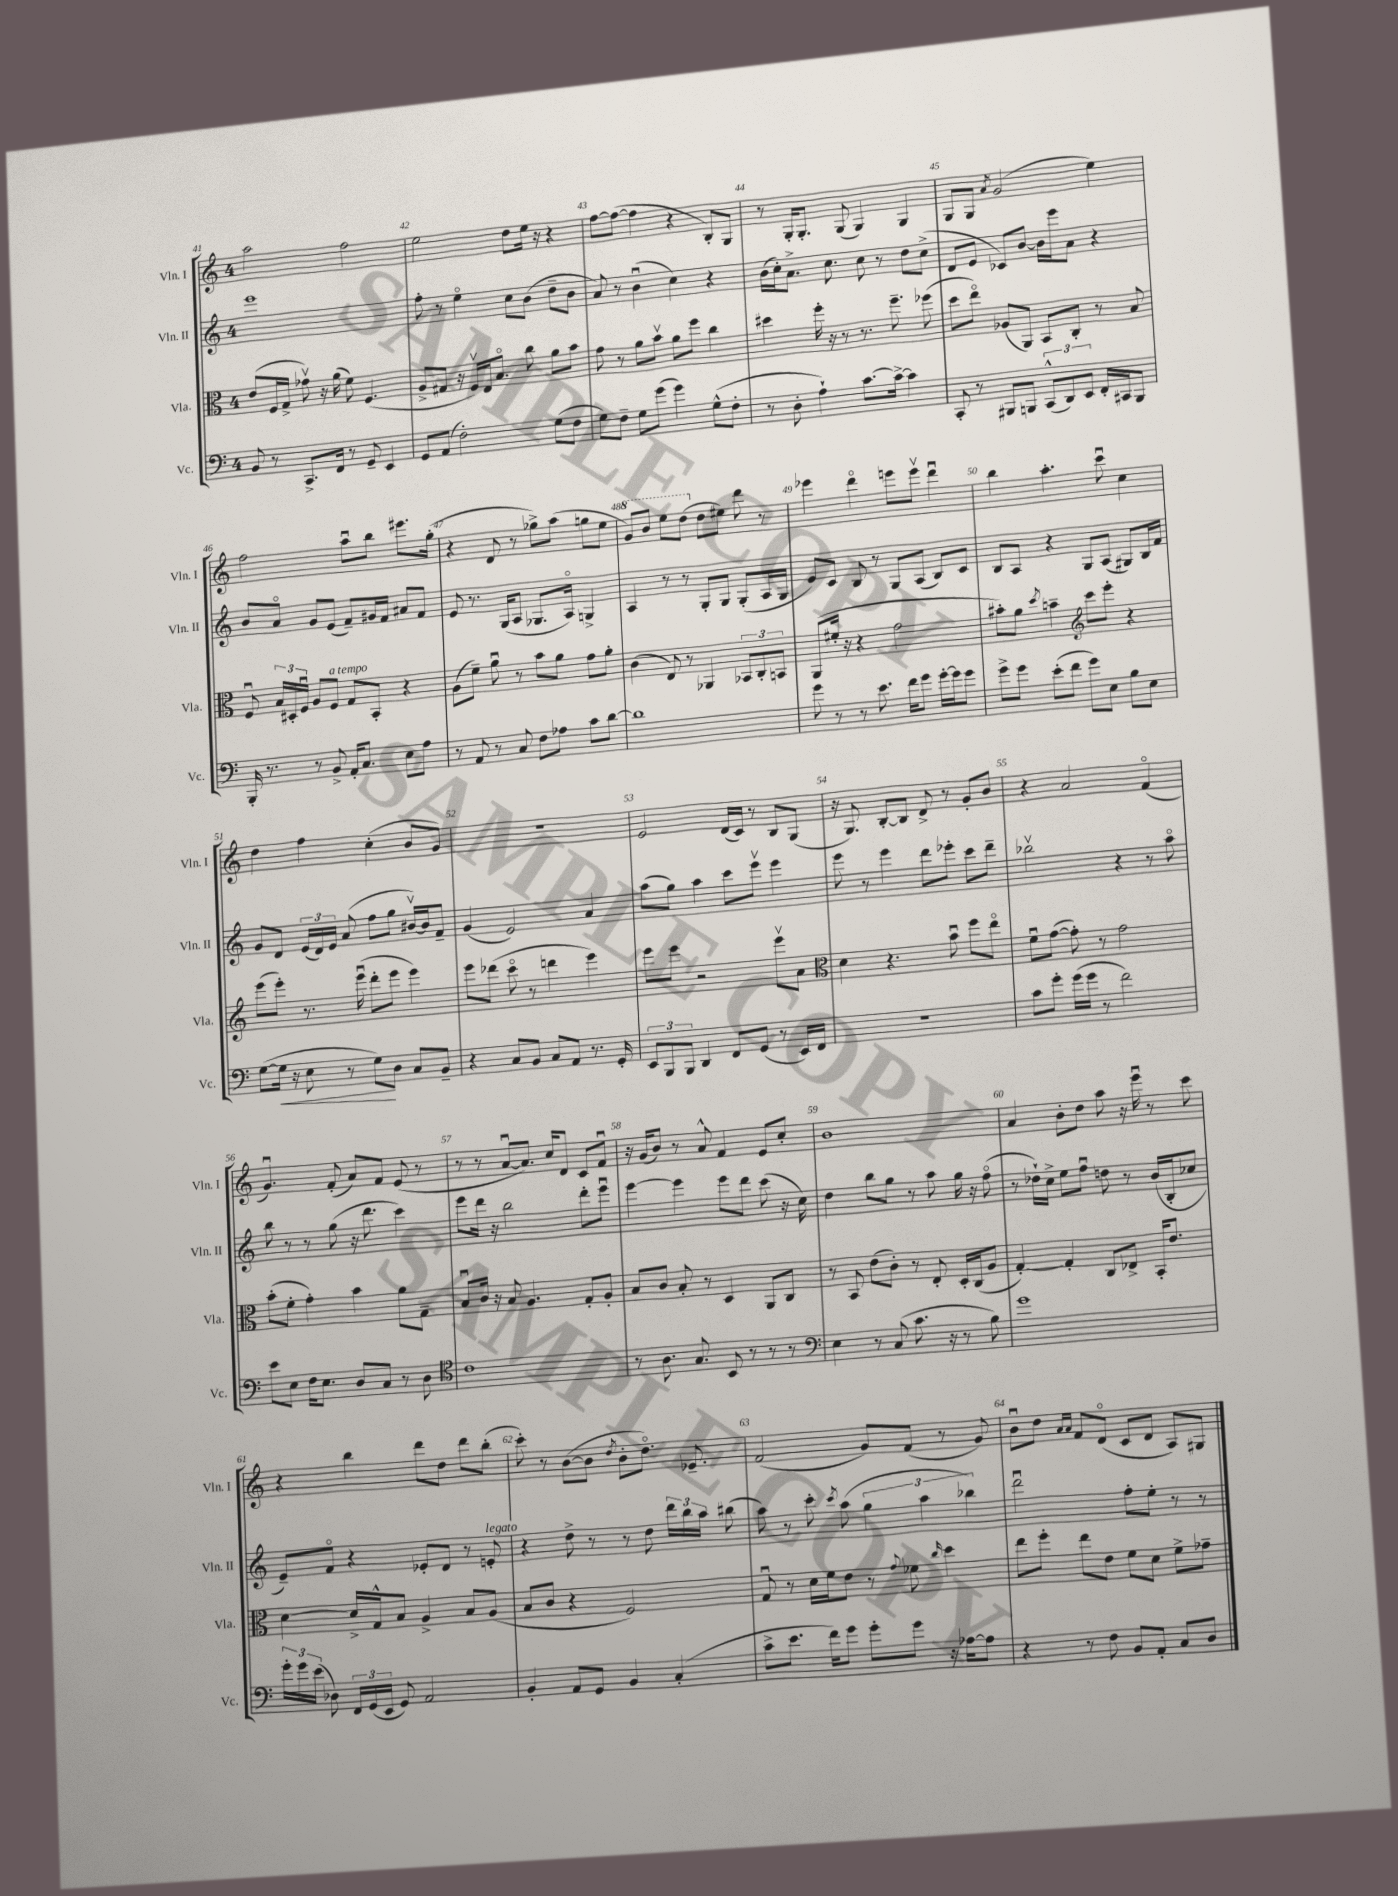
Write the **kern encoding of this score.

**kern	**kern	**kern	**kern
*staff4	*staff3	*staff2	*staff1
*clefF4	*clefC3	*clefG2	*clefG2
*k[]	*k[]	*k[]	*k[]
*M4/4	*M4/4	*M4/4	*M4/4
8BB/	(8e/L	1eee	2aa\
8r	16F/L	.	.
.	16G^/JJ	.	.
8.CC^/L	8g-v\)	.	.
.	16r	.	.
16FF/Jk	(16a\	.	.
8r	8f\)	.	2ff\
8GG~/	(4.F/	.	.
4EE/	.	.	.
=	=	=	=
8GG/L	8A^/L	8ff'\	2ee\
(8AA/J	8G#/J	8r	.
2F'\)	16r	4eeo\	.
.	16Fv/LL)	.	.
.	16E/J	.	.
.	8.Bo/J	.	.
.	.	8cc\L	8dd\L
.	8cc\	(8b\J	16ee\Jk
.	.	.	16r
(8G\L	8a\L	8dd~\L	4r
8F\J	8b\J	8b\J	.
=	=	=	=
8G\L)	8g\	8a/)	[8ff\L
8F~\J	8r	8r	(8ff\_J
8G\L	8a\L	(4bu\	4ff\]
(8g\J	8bv\J	.	.
4g\)	8a\L	4cc\)	4r
.	8ff\J	.	.
(8G^^\L	4cc\	4r	8B'/L)
8F'\J	.	.	8G/J
=	=	=	=
8r	4dd#\	(16b\LL	8r
.	.	16cc'\J)	.
8D'\	.	8.a^\J	16G'/LK
.	.	.	8.G'/J
4A`\)	16ff'\	.	.
.	16r	8.cc\	.
.	8r	.	(8G/
[8.c\L	8.r	8cc\	4G/)
.	.	8r	.
16c^\_Jk	8.ff~\	.	.
4c\]	.	8dd\L	4G/
.	(8ff-\	(8cc^\J	.
=	=	=	=
8CC'/	8dd\L	8d/L	8G/L
8r	8eeo\J)	8e/J	8G/J
.	.	.	8qa/
8BBB#/L	(8A-/L	8c-/L)	(2g/
8BBB/J	8AA/J)	[8b/J	.
(12CC^^/L	8BB/L	16b\]LL	.
.	.	16eee\J	.
12DD/)	.	.	.
.	8C'/J	8a\J	.
12EE/J	.	.	.
16FF'/LL	8r	4r	4ee\)
16CC#/J	.	.	.
8BBB/J	8B/	.	.
=	=	=	=
16BBB'/	8Fu/	8b/L	2ff\
8.r	.	.	.
.	24B/LL	8ao/J	.
.	24D#'/	.	.
.	24Fu/JJ	.	.
8r	8A/L	8g/L	.
8BB^/	8F/J	(8e/J	.
16AA'/LK	8G/L	8f~/L)	8aau\L
8.C/J	.	.	.
.	8BB'/J	16g#/L	8bb\J
.	.	16f/JJ	.
8E\L	4r	8a#/L	8.eee#\L
8A\J	.	8f/J	.
.	.	.	(16gg'\Jk
=	=	=	=
8r	(8A\L	8e/	4r
8AA/	8f~\J)	8.r	.
8r	8au\	.	8d/
.	.	(16G/LK	.
8C/	8r	8A/J	8r
8F\L	8b\L	8.G-/L	8gg-^\L)
8A-\J	8a\J	.	(8aa\J
.	.	16Ao/Jk)	.
8c\L	8g\L	4G^/	8gg\L
[8d\J	8a'\J	.	8ee\J
=	=	=	=
1d]	(4c\	4A/	8gg/L)
.	.	.	8bb/J
.	8E/)	8r	8eee\L
.	8r	8r	(8ddd\J
.	4AA-/	8G'/L	8dd\L
.	.	8G/J	8ee#\J)
.	12BB-/L	(8G'/L	8ddd\
.	12C'/	.	.
.	.	16A/L	8r
.	12BB/J	.	.
.	.	16G/JJ	.
=	=	=	=
8g\	(8AA/L	8e/L)	4eee-\
8r	16f#'/Jk	8c/J	.
.	16r	.	.
8r	4r	8B/	4dddo\
8.e\	.	8r	.
.	2g\	8G/L	8eee\L
16f\LK	.	.	.
8g\J	.	(8A/J	8eeev\J
[16g'\LL	.	8B/L)	4dddu\
16g\]J	.	.	.
8g\J	.	8c/J	.
=	=	=	=
8g^\L	8b#'\L)	8B/L	4bb\
8g\J	8a\J	8A/J	.
.	8qdd/	.	.
(8e'\L	4b~\	4r	4.aa'\
8f\J	.	.	.
*	*clefG2	*	*
8g\L)	8ccc\L	8G/L	.
8E\J	8eee'\J	(8A/J	8cccu\
8B\L	4r	8G#/L)	4cc\
8E\J	.	16B/L	.
.	.	16f/JJ	.
=	=	=	=
([8G\L	(8eee\L	8g/L	4dd\
16G\]Jk	8eee'\J)	8d/J	.
16r	.	.	.
8E\	8.r	(24e/LL	4ff\
.	.	24d/)	.
.	.	24e/JJ	.
8r	.	(8a/	.
.	(16eeeu\	.	.
8G\L)	8ddd'\L	8ff\L	(4cc'\
8D\J	8eee\J	8gg\J	.
8C/L	4eee\)	[16b#v/LL)	8b/L
.	.	16b#/]J	.
8BB~/J	.	8f~/J	8g/J)
=	=	=	=
4r	8eee\L	(4g/	1r
.	(8ddd-\J	.	.
8C/L	8ccco\	2e/)	.
8BB/J	8r	.	.
8C/L	4ddd\	.	.
8AA/J	.	.	.
8.r	4eee\)	4a/	.
16GG'/	.	.	.
=	=	=	=
12EE/L	8eee\L	(8aa\L	2e/
12BBB/	.	.	.
.	8eee\J	8gg\J)	.
12BBB/J	.	.	.
4DD/	2r	4aa\	.
8FF/L	.	8ccc\L	(16d/LL
.	.	.	16c/JJ)
(8GG/J	.	8eeev\J	8r
8r	8eeev\L	4eee\	8B/L
16EE/LL)	8a\J	.	(8G/J
16FF/JJ	.	.	.
=	=	=	=
*	*clefC3	*	*
1r	4d\	8eee\	16r
.	.	.	8.G/)
.	.	8r	.
.	4.r	4eee\	[8B'/L
.	.	.	8B/]J
.	.	8ddd\L	8d^/
.	8bu\	8eee-'\J	8r
.	8ff\L	8ccc\L	8g'/L
.	8eeo\J	8ddd~\J	8b/J
=	=	=	=
8c\L	8fu\L	2bb-v\	4r
8g'\J	([8g\J	.	.
(16g\LL	8g'\])	.	2a/
16g\JJ	.	.	.
8r	8r	.	.
2f\)	2g\	4r	.
.	.	8r	(4fo/
.	.	8aao\	.
=	=	=	=
8e\L	(8b'\L	8bb\	4.gu/)
8E\J	8f'\J	8r	.
16F\LK	4g'\)	8r	.
8.E\J	.	.	.
.	.	(8gg\	(8f'/
8D/L	4b\	16r	8a/L)
.	.	8.ddd\	.
8C/J	.	.	8f/J
8r	8a\L	4ccc\)	(8e/
8D\	8G~\J	.	8r
=	=	=	=
*clefC4	*	*	*
1c	8Bu/L	8eee\L	8r
.	16c/Jk	16ddd\Jk	8r
.	16r	16r	.
.	8B/	2bb\	[8au/L
.	4.A/	.	8.a/]J)
.	.	.	16cc/LK
.	.	.	8d/J
.	8G'/L	8ddd'\L	8c/L
.	8A'/J	8eeeu\J	8fu/J
=	=	=	=
8r	8B/L	[4eee\	16r
.	.	.	(16g/LK
8.A\	8c/J	.	8b/J)
.	8B'/	4eee\]	8r
8.G/	.	.	.
.	8r	.	8a^^/
8BB/	4D/	8eee\L	4f/
8r	.	8ddd\J	.
8r	8AA/L	(8ccc\	8e/L
8r	8C/J	16r	8cc'/J
.	.	16cc\)	.
=	=	=	=
*clefF4	*	*	*
4E\	8r	4dd\	1b
.	8BB/	.	.
8r	(8e\L	8bb\L	.
(8C/	8c'\J)	8gg\J	.
8.c\	8r	8r	.
.	8E'/	8aa\	.
16r	.	.	.
8r	16D'/LL	16gg\	.
.	(16C/J	16r	.
8B\)	8A/J	(8ffo\	.
=	=	=	=
1g	[4G'/)	8r	4a/
.	.	16dd-`\LL)	.
.	.	16cc^\JJ	.
.	4G'/]	8ee\L	8b'\L
.	.	8ffu\J	8dd\J
.	8C/L	8dd\	8aa\
.	8E-^/J	8r	16r
.	.	.	16eeeu\
.	16BB'/LK	(16b/LL	8r
.	8.e/J	16B'/J	.
.	.	8cc-/J	8ccc\
=	=	=	=
24g'\LL	[4d\	8e~/L)	4r
24g\	.	.	.
(24e\JJ	.	.	.
8D-\)	.	8fo/J	.
24FF/LL	16d^/]LL	4r	4bb\
(24GG/	.	.	.
.	16G^^/J	.	.
24EE/JJ	.	.	.
8GG/)	8B/J	.	.
2AA/	4A^/	8e-'/L	8ddd\L
.	.	8d/J	8dd\J
.	8B/L	8r	8ddd\L
.	(8A/J	8e'/	(8bb'\J
=	=	=	=
4BB'/	8B/L	4r	8ccc'\)
.	8c/J	.	8r
8AA/L	4r	8dd^\	([8b\L
8GG/J	.	8r	8b\]J
.	.	.	8qdd/
4BB/	2F/)	8r	8b'\L
.	.	8dd\	8.ddo\J)
(4C'/	.	24ddd\LL	.
.	.	24bb\	.
.	.	.	8.e-~/
.	.	24aa\JJ	.
.	.	(8bb#\	.
=	=	=	=
8c^\L	8Gu/	8aa\)	(2f/
8.e\J	8r	8r	.
.	16d\LL	8ccc'\	.
16f\LK)	16f\J	.	.
.	.	8qccc/	.
8g\J	8e\J	(8aa\	.
8g'\L	8r	6gg\	8g/L)
.	8qqg/	.	.
8g\J	8f-\	.	(8f/J
.	.	6aa\	.
.	16qqcc/	.	.
16r	4dd\	.	8r
[16A-\LK	.	.	.
.	.	6bb-\)	.
8A-\]J	.	.	8g/)
=	=	=	=
4r	8ee\L	2dddu\	8bu\L
.	8ff'\J	.	8dd\J
.	.	.	16qqa/LL
.	.	.	16qqa/JJ
8r	8ee\L	.	8f/L
8F\	8e\J	.	(8do/J
8BB/L	8f\L	8ff'\L	8c/L
8AA'/J	8d\J	8ee'\J	8d/J
8C/L	8f^\L	8r	8A/L)
8D/J	8g-~\J	8r	8G#/J
==	==	==	==
*-	*-	*-	*-
